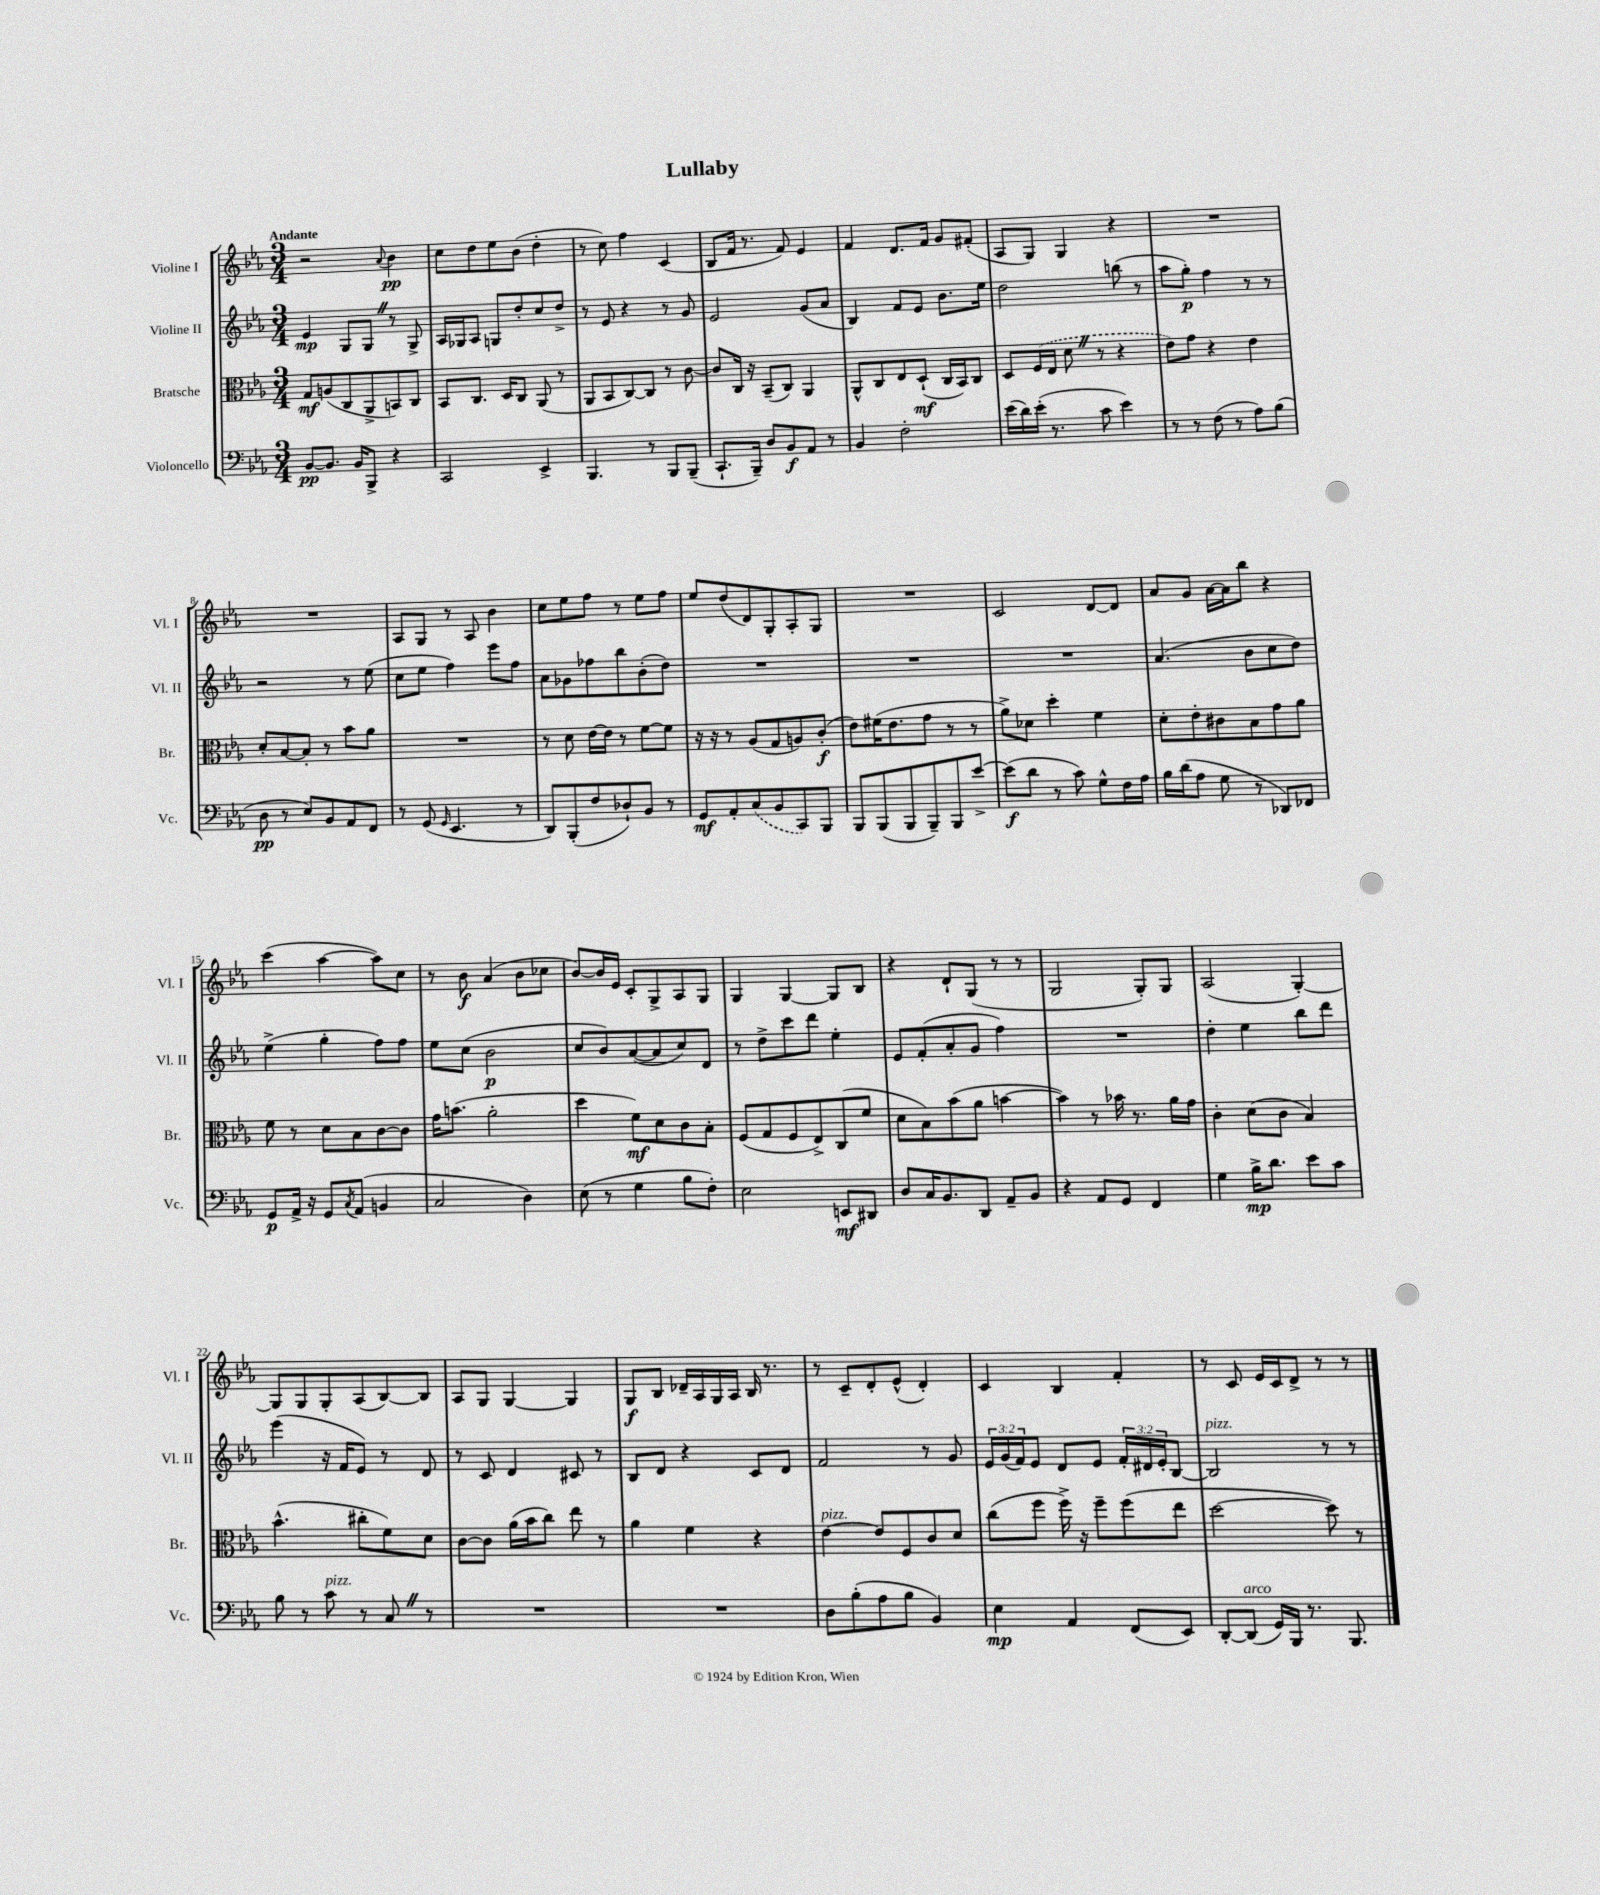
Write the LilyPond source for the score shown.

\header { title = "Lullaby" }
<<
\new StaffGroup <<
\new Staff = "s0" \with { instrumentName = "Violine I" shortInstrumentName = "Vl. I" } {
    \clef treble \key ees \major \numericTimeSignature \time 3/4 \tempo "Andante"
    r2 \appoggiatura { aes'8 } bes'4\pp |
    c''8 d''8 ees''8 bes'8( d''4-. |
    r8 c''8) f''4 c'4( |
    bes8 f'16 r8. f'8) ees'4 |
    f'4 d'8. f'16 g'8 fis'8-.( |
    aes8 g8) g4 r4 |
    R2. |
    R2. |
    aes8 g8 r8 aes8 bes'4 |
    c''8 ees''8 f''8 r8 ees''8 f''8 |
    ees''8 d''8( d'8) g8-. aes8-. g8 |
    R2. |
    c'2 d'8~ d'8 |
    aes'8 g'8 aes'16~ aes'16 bes''8 r4 |
    c'''4( aes''4~ aes''8) c''8 |
    r8 bes'8\f aes'4( bes'8 ces''8 |
    bes'8~) bes'16 ees'16 c'8-. g8-> aes8 g8 |
    g4 g4~ g8 bes8 |
    r4 d'8-! g8( r8 r8 |
    g2 g8-.) g8 |
    aes2( g4~-.) |
    g8 g8 g8-. aes8( bes8~) bes8 |
    aes8 g8 g4~ g4 |
    g8\f bes8 des'16-- aes16 g16 aes16 bes16 r8. |
    r8 c'8-- d'8-. ees'8-^( d'4-.) |
    c'4 bes4 f'4-. |
    r8 c'8 ees'16 c'16 d'8-> r8 r8 \bar "|." |
}
\new Staff = "s1" \with { instrumentName = "Violine II" shortInstrumentName = "Vl. II" } {
    \clef treble \key ees \major \numericTimeSignature \time 3/4 \override Staff.TupletNumber.text = #tuplet-number::calc-fraction-text
    ees'4\mp g8 g8 \once \override BreathingSign.text = \markup { \musicglyph "scripts.caesura.straight" } \breathe r8 g8-> |
    aes16 ges16 aes8 g8 d''8-. c''8 d''8-> |
    r8 ees'8 r4 r8 g'8 |
    ees'2 g'8( aes'8 |
    bes4) f'8 ees'8 bes'8. ees''16 |
    d''2 b''8( r8 |
    aes''8 g''8-.\p) f''4 r8 r8 |
    r2 r8 ees''8( |
    c''8 ees''8 f''4) ees'''8 f''8 |
    aes'8 ges'8 fes''8 bes''8 bes'8-.( d''8) |
    R2. |
    R2. |
    R2. |
    aes'4.( bes'8 c''8 d''8) |
    ees''4->( g''4-. f''8) f''8 |
    ees''8 c''8( bes'2\p |
    c''8 bes'8) aes'8~( aes'8 c''8) d'8 |
    r8 d''8-> c'''8 d'''8 ees''4-. |
    ees'8 f'8-.( aes'8-. g'8 f''4) |
    R2. |
    d''4-. ees''4 bes''8 d'''8 |
    ees'''4( r16 f'16 ees'8) r8 d'8 |
    r8 c'8 d'4 cis'8 r8 |
    bes8 d'8 r4 c'8 d'8 |
    f'2 r8 g'8 |
    \tuplet 3/2 { ees'16 g'16( f'16) } ees'8 d'8 ees'8 \tuplet 3/2 { f'16-. dis'16 ees'16-. } bes8~ |
    bes2^\markup { \italic "pizz." } r8 r8 \bar "|." |
}
\new Staff = "s2" \with { instrumentName = "Bratsche" shortInstrumentName = "Br." } {
    \clef alto \key ees \major \numericTimeSignature \time 3/4
    g8\mf a8( c8 aes,8-> b,8) c8 |
    bes,8 c8. d16 c8 aes,8( r8 |
    aes,8 bes,8 c8~) c8 r8 c'8~ |
    c'8 c16 r16 bes,8--( c8) aes,4 |
    aes,8-^ c8 ees8 d8-!\mf( c16 bes,16) c8 |
    d8 \once \slurDashed f16( ees16 d'8 \once \override BreathingSign.text = \markup { \musicglyph "scripts.caesura.straight" } \breathe r8 r4 |
    ees'8) g'8 r4 ees'4 |
    d'8-. bes8~ bes8-. r8 bes'8 aes'8 |
    R2. |
    r8 d'8 ees'16~ ees'16 r8 f'8~ f'8 |
    r16 r16 r8 aes8( g8 a8) c'8-.\f( |
    ees'8) fis'16( ees'8. g'8 r8 r8 |
    aes'8->) des'8 d''4-. f'4 |
    d'8-. ees'8-. cis'8 bes8 g'8 aes'8 |
    f'8 r8 d'8 bes8 c'8~ c'8 |
    g'16 b'8.( aes'2-. |
    d''4 f'8\mf) d'8 c'8 bes8-. |
    f8( g8 f8 ees8->) c8( f'8 |
    d'8 bes8) bes'8( aes'8 b'4~ |
    b'4) r8 bes'16 r8. aes'16 g'16 |
    c'4-. d'8( c'8 bes4) |
    bes'4.-^( cis''8-. f'8) d'8 |
    c'8~ c'8 aes'16( bes'16 c''8) ees''8 r8 |
    aes'4 f'4 r4 |
    ees'4~^\markup { \italic "pizz." } ees'8 f8 c'8 d'8 |
    c''8( f''8 f''16->) r16 f''8-- f''8( ees''8 |
    d''2~ d''8) r8 \bar "|." |
}
\new Staff = "s3" \with { instrumentName = "Violoncello" shortInstrumentName = "Vc." } {
    \clef bass \key ees \major \numericTimeSignature \time 3/4
    bes,8~\pp bes,8. bes,16 bes,,8-> r4 |
    c,2 ees,4-> |
    bes,,4. r8 bes,,8 bes,,8--( |
    c,8.-! bes,,16--) d8 bes,8\f aes,8 r8 |
    bes,4 f2-. |
    ees'16( d'16) ees'16-.( r8. c'8 ees'4) |
    r8 r8 f8( r8 aes8) bes8( |
    d8\pp r8 ees8) bes,8 aes,8 f,8 |
    r8 g,8( \grace { g,16 } ees,4. r8 |
    d,8) bes,,8-.( f8 des8-!) bes,8 r8 |
    g,8\mf aes,8-. \once \slurDashed c8( bes,8 c,8) bes,,8 |
    bes,,8 bes,,8( bes,,8 bes,,8--) bes,,8 ees'8~-> |
    ees'8\f( d'8 r8 c'8) g8-^ f16 aes16 |
    bes16 d'16( aes8 g8 r8 des,8) fes,8 |
    g,8\p aes,16-> r16 g,8 \acciaccatura { c8 } aes,8( b,4 |
    c2 d4) |
    ees8( r8 g4 bes8 f8-.) |
    ees2 e,8\mf dis,8 |
    d8 c16 bes,8. d,8 aes,8-- bes,8 |
    r4 aes,8 g,8 f,4 |
    g4 bes16->\mp d'8. ees'8 c'8 |
    bes8 r8 c'8^\markup { \italic "pizz." } r8 c8 \once \override BreathingSign.text = \markup { \musicglyph "scripts.caesura.straight" } \breathe r8 |
    R2. |
    R2. |
    d8 bes8-.( aes8 bes8 bes,4) |
    ees4\mp aes,4 f,8( ees,8) |
    d,8~-. d,8^\markup { \italic "arco" }( g,16) bes,,16 r8. bes,,8. \bar "|." |
}
>>
>>
